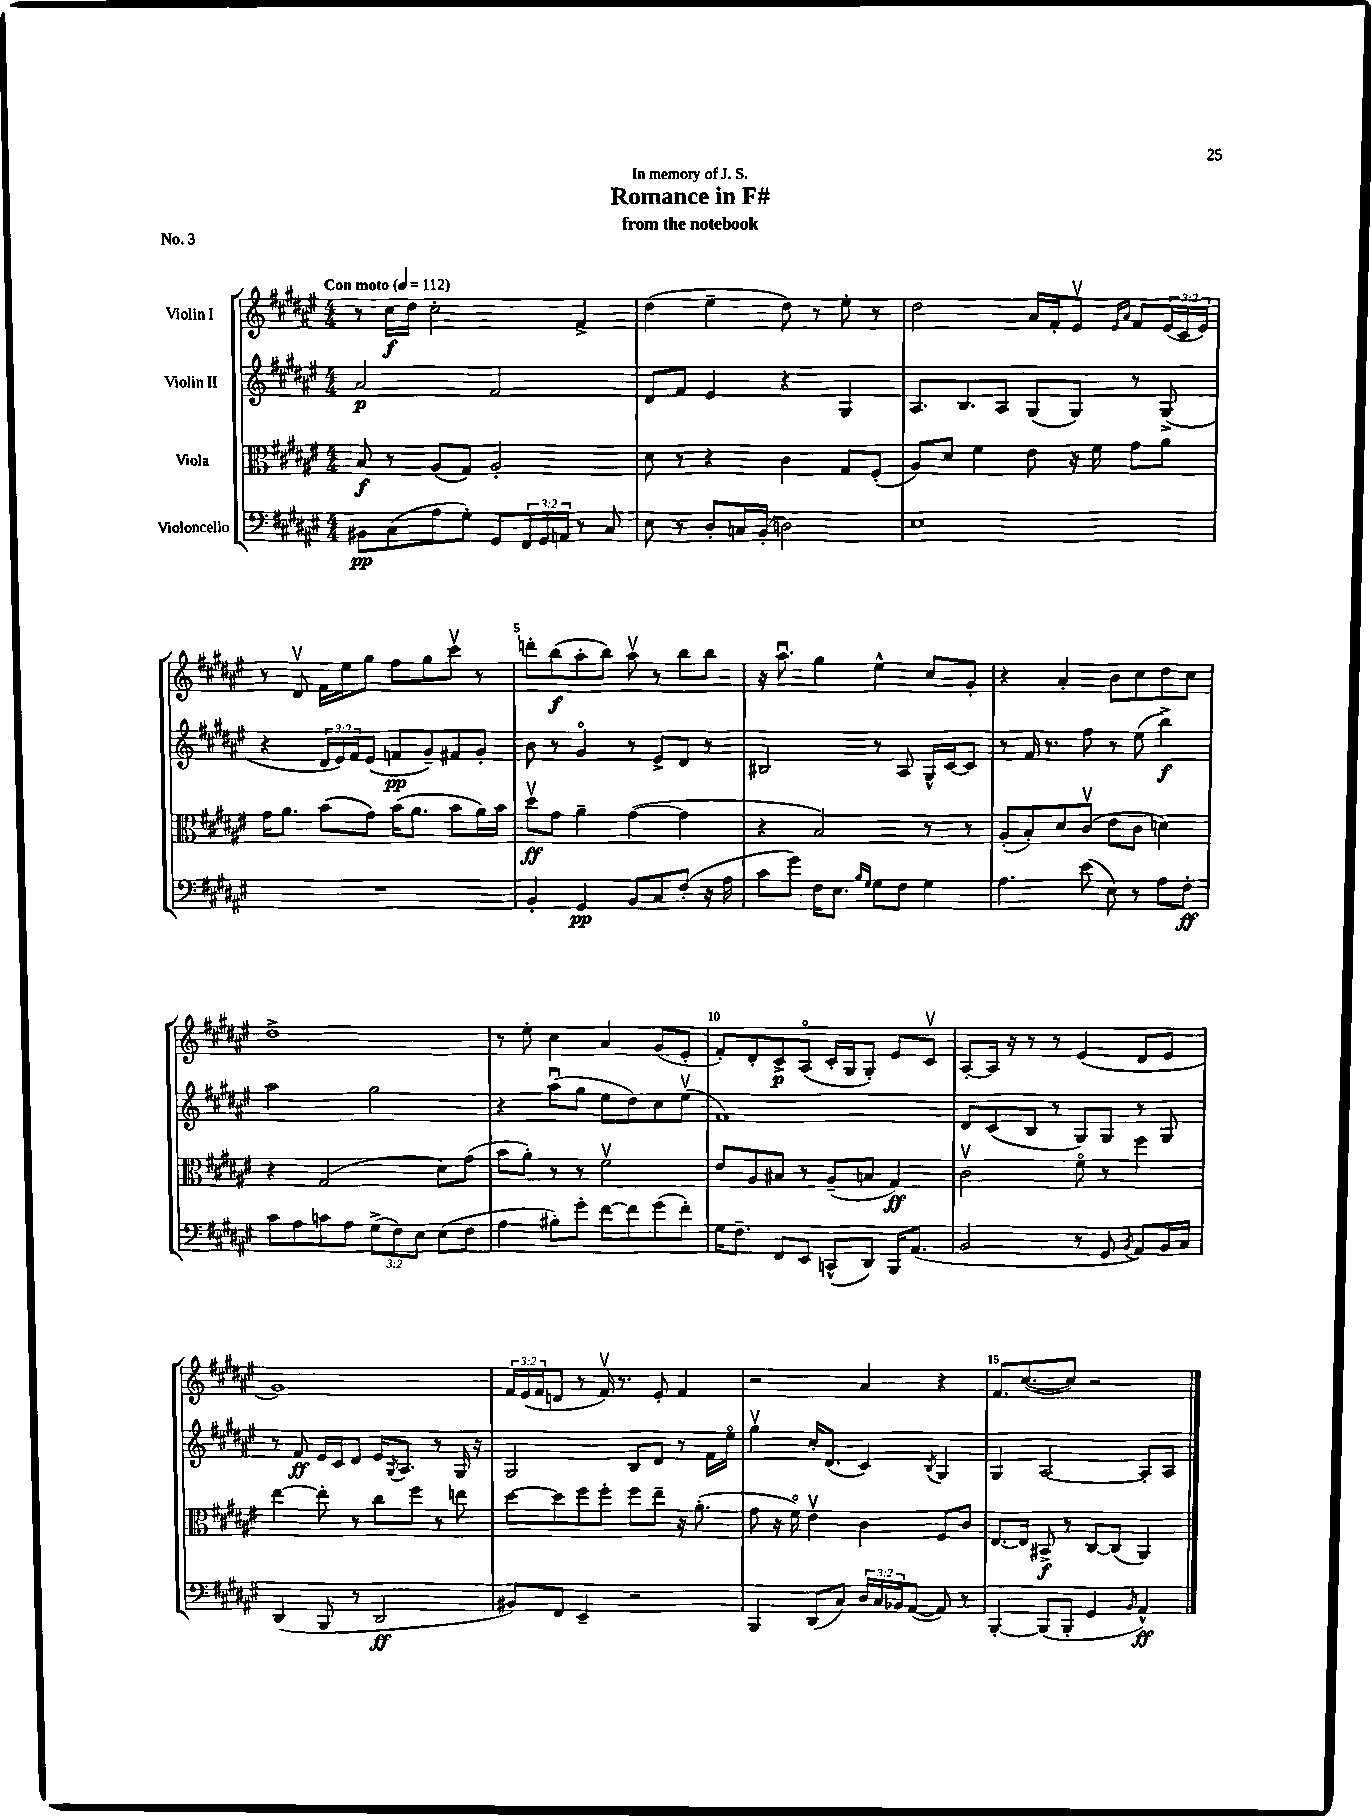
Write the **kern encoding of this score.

**kern	**dynam	**kern	**dynam	**kern	**dynam	**kern	**dynam
*part4	*part4	*part3	*part3	*part2	*part2	*part1	*part1
*staff4	*staff4	*staff3	*staff3	*staff2	*staff2	*staff1	*staff1
*I"Violoncello	*	*I"Viola	*	*I"Violin II	*	*I"Violin I	*
*clefF4	*	*clefC3	*	*clefG2	*	*clefG2	*
*k[f#c#g#d#a#e#]	*	*k[f#c#g#d#a#e#]	*	*k[f#c#g#d#a#e#]	*	*k[f#c#g#d#a#e#]	*
*M4/4	*	*M4/4	*	*M4/4	*	*M4/4	*
*MM112	*	*MM112	*	*MM112	*	*MM112	*
=1	=1	=1	=1	=1	=1	=1	=1
!	!	!	!	!	!	!LO:TX:a:B:t=Con moto	!
8BB#X\L	pp	8B/	f	2a#/	p	8r	.
(8C#\	.	8r	.	.	.	16cc#\LL	f
.	.	.	.	.	.	16dd#\JJ	.
8A#\	.	(8A#/L	.	.	.	2cc#'\	.
8G#'\J)	.	8G#/J)	.	.	.	.	.
8GG#/L	.	2A#'/	.	2f#/	.	.	.
24FF#/L	.	.	.	.	.	.	.
24GG#/	.	.	.	.	.	.	.
24AAn/JJ	.	.	.	.	.	.	.
8r	.	.	.	.	.	4f#^/	.
8C#/	.	.	.	.	.	.	.
=2	=2	=2	=2	=2	=2	=2	=2
8E#\	.	8d#\	.	8d#/L	.	(4dd#\	.
8r	.	8r	.	8f#/J	.	.	.
8D#'/L	.	4r	.	4e#/	.	4ee#~\	.
16Cn/L	.	.	.	.	.	.	.
(16BB'/JJ	.	.	.	.	.	.	.
2Dn\)	.	4c#\	.	4r	.	8dd#\)	.
.	.	.	.	.	.	8r	.
.	.	8G#/L	.	4G#/	.	8ee#'\	.
.	.	(8F#'/J	.	.	.	8r	.
=3	=3	=3	=3	=3	=3	=3	=3
1E#	.	8A#/L)	.	8.A#/L	.	2dd#\	.
.	.	8d#/J	.	.	.	.	.
.	.	.	.	8.B/	.	.	.
.	.	4f#\	.	.	.	.	.
.	.	.	.	8A#/J	.	.	.
.	.	8e#\	.	(8G#/L	.	16a#/LL	.
.	.	.	.	.	.	16f#'/J	.
.	.	16r	.	8G#/J)	.	8e#v/J	.
.	.	16f#\	.	.	.	.	.
.	.	.	.	.	.	16qqe#/LL	.
.	.	.	.	.	.	16qqa#/JJ	.
.	.	8g#\L	.	8r	.	8f#/L	.
.	.	8a#\J	.	(8G#^/	.	(24e#/L	.
.	.	.	.	.	.	24c#/	.
.	.	.	.	.	.	24e#/JJ)	.
!!LO:LB:g=z
=4	=4	=4	=4	=4	=4	=4	=4
1r	.	16g#\KL	.	4r	.	8r	.
.	.	8.a#\J	.	.	.	.	.
.	.	.	.	.	.	8d#v/	.
.	.	(8b\L	.	24d#/LL	.	16f#\LL	.
.	.	.	.	24e#/)	.	.	.
.	.	.	.	.	.	16ee#\J	.
.	.	.	.	24f#/J	.	.	.
.	.	8g#\J)	.	(8e#/J	.	8gg#\J	.
.	.	(16b\KL	.	8fn/L	pp	8ff#\L	.
.	.	8.a#\J	.	.	.	.	.
.	.	.	.	8g#~/)	.	8gg#\	.
.	.	8b\L	.	8f#X/	.	8ccc#v\J	.
.	.	16a#\L)	.	8g#'/J	.	8r	.
.	.	16b\JJ	.	.	.	.	.
=5	=5	=5	=5	=5	=5	=5	=5
4BB'/	.	8dd#v\L	ff	8b\	.	8dddn'\L	.
.	.	8g#\J	.	8r	.	(8bb\	f
4GG#/	pp	4a#~\	.	4g#/	.	8aa#'\	.
.	.	.	.	.	.	8bb\J)	.
8BB/L	.	([4g#\	.	8r	.	8aa#v\	.
8C#/	.	.	.	8e#^/L	.	8r	.
(8F#'/J	.	4g#\]	.	8d#/J	.	8bb\L	.
16r	.	.	.	8r	.	8bb\J	.
16A#\	.	.	.	.	.	.	.
=6	=6	=6	=6	=6	=6	=6	=6
8c#\L	.	4r	.	2B#X/	.	16r	.
.	.	.	.	.	.	8.aa#u\	.
8g#\J)	.	.	.	.	.	.	.
16F#\KL	.	2B/)	.	.	.	4gg#\	.
8.E#\J	.	.	.	.	.	.	.
16qqB/LL	.	.	.	.	.	.	.
16qqG#/JJ	.	.	.	.	.	.	.
8G#\L	.	.	.	8r	.	4ee#^^\	.
8F#\J	.	.	.	8A#/	.	.	.
4G#\	.	8r	.	16G#^^/LL	.	8cc#/L	.
.	.	.	.	[16c#/J	.	.	.
.	.	8r	.	8c#/J]	.	8g#'/J	.
=7	=7	=7	=7	=7	=7	=7	=7
4.A#\	.	(8A#'/L	.	8r	.	4r	.
.	.	8B'/)	.	16f#/	.	.	.
.	.	.	.	8.r	.	.	.
.	.	8d#/	.	.	.	4a#'/	.
(8e#\	.	(8c#v/J	.	8ff#\	.	.	.
8E#\)	.	8e#\L	.	8r	.	8b\L	.
8r	.	8c#\J	.	(8ee#\	.	8cc#\	.
8A#\L	.	4dn\)	.	4bb^\)	f	8dd#\	.
8F#'\J	ff	.	.	.	.	8cc#\J	.
!!LO:LB:g=z
=8	=8	=8	=8	=8	=8	=8	=8
8c#\L	.	4r	.	2aa#\	.	1dd#^	.
8A#\	.	.	.	.	.	.	.
8cn\	.	(2G#/	.	.	.	.	.
8A#\J	.	.	.	.	.	.	.
(12G#^\L	.	.	.	2gg#\	.	.	.
12F#\)	.	.	.	.	.	.	.
12E#\J	.	.	.	.	.	.	.
(8E#\L	.	8d#\L)	.	.	.	.	.
8F#\J	.	(8g#\J	.	.	.	.	.
=9	=9	=9	=9	=9	=9	=9	=9
4A#\	.	8b\L	.	4r	.	8r	.
.	.	8a#'\J)	.	.	.	8ee#'\	.
8B#X'\L)	.	8r	.	(8aa#u\L	.	4cc#\	.
8g#'\J	.	8r	.	8gg#\J	.	.	.
[8f#\L	.	2f#v\	.	8ee#\L	.	4a#/	.
8f#\]	.	.	.	8dd#\)	.	.	.
(8g#\	.	.	.	8cc#\	.	(8g#/L	.
8f#'\J)	.	.	.	(8ee#v\J	.	8e#'/J	.
=10	=10	=10	=10	=10	=10	=10	=10
16G#\KL	.	8e#/L	.	1f#)	.	8f#'/L)	.
8.F#~\J	.	.	.	.	.	.	.
.	.	8A#/	.	.	.	8d#'/	.
8FF#/L	.	8B#X/J	.	.	.	8c#^/	p
8EE#/J	.	8r	.	.	.	(8A#/J	.
(8CCn^^/L	.	(8A#~/L	.	.	.	16c#'/LL	.
.	.	.	.	.	.	16G#/J	.
8DD#/J)	.	8Bn/J	.	.	.	8G#'/J)	.
16BBB/KL	.	4G#/)	ff	.	.	8e#/L	.
(8.AA#/J	.	.	.	.	.	.	.
.	.	.	.	.	.	8c#v/J	.
=11	=11	=11	=11	=11	=11	=11	=11
2BB/	.	2c#v\	.	8d#/L	.	[8A#'/L	.
.	.	.	.	(8c#/	.	16A#/Jk]	.
.	.	.	.	.	.	16r	.
.	.	.	.	8B/J	.	8r	.
.	.	.	.	8r	.	8r	.
8r	.	8f#\	.	8G#/L)	.	(4e#/	.
8GG#/	.	8r	.	8G#/J	.	.	.
8qBB/	.	.	.	.	.	.	.
8AA#/L)	.	4ff#\	.	8r	.	8d#/L	.
16BB/L	.	.	.	8G#/	.	8e#/J	.
16C#/JJ	.	.	.	.	.	.	.
!!LO:LB:g=z
=12	=12	=12	=12	=12	=12	=12	=12
(4DD#/	.	[4ee#\	.	8r	.	1g#)	.
.	.	.	.	8f#/	ff	.	.
8BBB/	.	8ee#'\]	.	16e#/LL	.	.	.
.	.	.	.	16c#/J	.	.	.
8r	.	8r	.	8d#/J	.	.	.
2DD#/	ff	8cc#\L	.	16e#/KL	.	.	.
.	.	.	.	8qG#/	.	.	.
.	.	.	.	8.A#/J	.	.	.
.	.	8ff#\J	.	.	.	.	.
.	.	8r	.	8r	.	.	.
.	.	8een\	.	16G#/	.	.	.
.	.	.	.	16r	.	.	.
=13	=13	=13	=13	=13	=13	=13	=13
8BB#X/L)	.	[8dd#\L	.	2G#/	.	24f#/LL	.
.	.	.	.	.	.	(24e#/	.
.	.	.	.	.	.	24f#/J	.
8FF#/J	.	8dd#\]	.	.	.	8dn/J	.
4EE#~/	.	8ff#\	.	.	.	8r	.
.	.	8ff#'\J	.	.	.	16f#v/)	.
.	.	.	.	.	.	8.r	.
2r	.	8ff#\L	.	8B/L	.	.	.
.	.	8ee#~\J	.	8d#/J	.	8e#'/	.
.	.	16r	.	8r	.	4f#/	.
.	.	(8.a#'\	.	.	.	.	.
.	.	.	.	16f#\LL	.	.	.
.	.	.	.	16ee#\JJ	.	.	.
=14	=14	=14	=14	=14	=14	=14	=14
4BBB/	.	8g#\	.	4gg#v\	.	2r	.
.	.	16r	.	.	.	.	.
.	.	16f#\)	.	.	.	.	.
(8DD#/L	.	4e#v\	.	16cc#'/KL	.	.	.
.	.	.	.	(8.d#/J	.	.	.
8C#/J)	.	.	.	.	.	.	.
24D#/LL	.	4c#\	.	4c#/)	.	4a#/	.
24C#/	.	.	.	.	.	.	.
24BB-X/J	.	.	.	.	.	.	.
([8AA#/J	.	.	.	.	.	.	.
.	.	.	.	8qB/	.	.	.
8AA#/])	.	8F#/L	.	4G#/	.	4r	.
8r	.	8c#/J	.	.	.	.	.
=15	=15	=15	=15	=15	=15	=15	=15
[4BBB'/	.	[8.E#/L	.	4G#/	.	8.f#/L	.
.	.	16E#/Jk]	.	.	.	([8.cc#/	.
(8BBB/L]	.	8BB#X^/	f	[2A#/	.	.	.
8BBB'/J	.	8r	.	.	.	8cc#/J])	.
4GG#/	.	[8C#/L	.	.	.	2r	.
.	.	(8C#/J]	.	.	.	.	.
16qqBB/	.	.	.	.	.	.	.
4AA#^^/)	ff	4AA#/)	.	8A#'/L]	.	.	.
.	.	.	.	8A#/J	.	.	.
==	==	==	==	==	==	==	==
*-	*-	*-	*-	*-	*-	*-	*-
